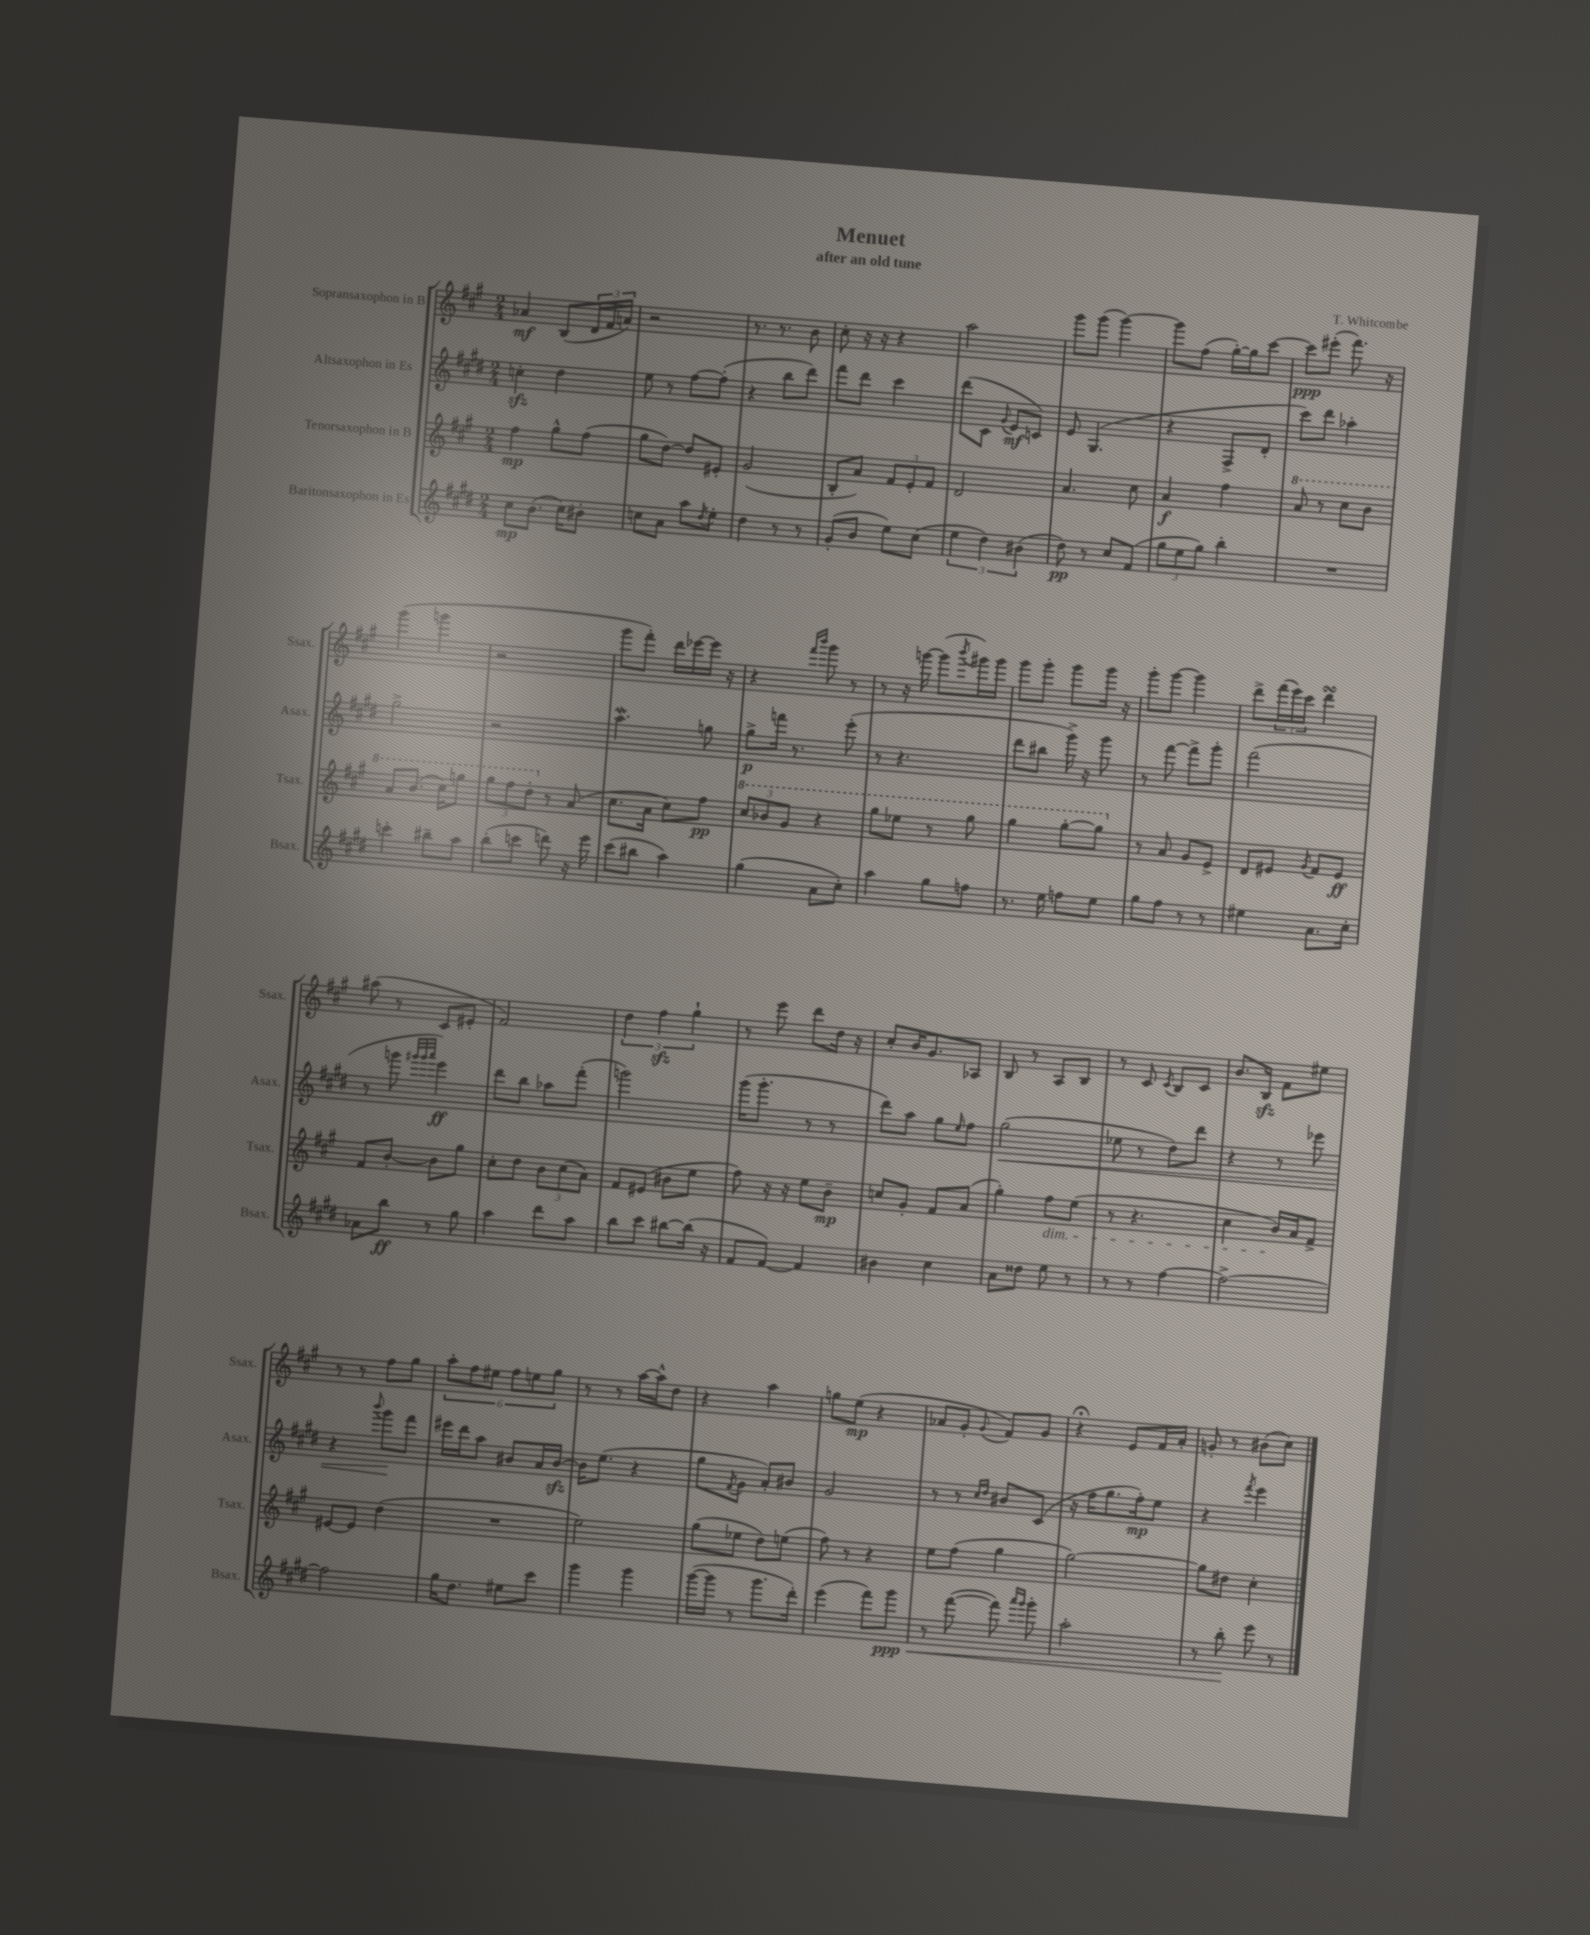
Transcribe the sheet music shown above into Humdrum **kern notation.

**kern	**kern	**kern	**kern
*staff4	*staff3	*staff2	*staff1
*clefG2	*clefG2	*clefG2	*clefG2
*k[f#c#g#d#]	*k[f#c#g#]	*k[f#c#g#d#]	*k[f#c#g#]
*M2/4	*M2/4	*M2/4	*M2/4
8cc#	4ff#	4cc'	4a-
(8.b	.	.	.
.	8gg#^^	4dd#	(8B
16cc#)	.	.	.
8b#'	(8ff#	.	24d
.	.	.	24f#
.	.	.	24a)
=	=	=	=
8cc	8gg#	8ee	2r
8a	[8dd)	8r	.
8aa	8dd]	[8ff#	.
8qdd#	.	.	.
8ee'	8e#'	(8ff#']	.
=	=	=	=
4dd#	(2g#	4r	8.r
.	.	.	8.r
8r	.	8bb	.
8r	.	8ddd#)	8b
=	=	=	=
(8g#'	8B'	8fff#	8cc#'
8b	8a)	8ddd#	16r
.	.	.	16r
8ee)	12f#	4ccc#	4r
.	12e'	.	.
(8cc#	.	.	.
.	12f#	.	.
=	=	=	=
6ee	2d	(8ddd#	2aa
.	.	8c#	.
6dd#)	.	.	.
.	.	8qqg#	.
.	.	8e	.
(6b#	.	.	.
.	.	8c)	.
=	=	=	=
8dd#)	4.a	8e	8ggg#
8r	.	(4.G#	(8ggg#
8cc#	.	.	[4ggg#)
(8f#	8cc#	.	.
=	=	=	=
12gg#	4a	4r	8ggg#]
12ee	.	.	.
.	.	.	(8ff#
12gg#)	.	.	.
4bb'	4ff#	8F#^	[16gg#')
.	.	.	16gg#]
.	.	8d#'	[8ccc#
=	=	=	=
2r	8aa	8ccc#)	8ccc#]
.	8r	8ddd#	(8eee#'
.	8ccc#	4aa-'	8.fff#)
.	8bb	.	.
.	.	.	16r
=	=	=	=
4ccc'	8aa	2gg#^	(4ggg#
.	(8.bb	.	.
8bb#~	.	.	4ggg
.	16ccc#)	.	.
8aa	8ggg	.	.
=	=	=	=
(8bb'	12ggg#	2r	2r
.	12fff#	.	.
8ccc	.	.	.
.	12ddd'	.	.
8ddd)	8r	.	.
16r	(8a	.	.
16eee	.	.	.
=	=	=	=
(8ccc#	8.cc#	4.aa	8ggg#
8bb#	.	.	8fff#')
.	16a	.	.
4aa)	8cc#)	.	16ddd
.	.	.	[16eee-
.	8ff#	8gg	16eee-]
.	.	.	16r
=	=	=	=
(4gg#	12ccc#	8gg#^	4r
.	12bb-	.	.
.	.	16fff	.
.	12gg#	.	.
.	.	8.r	.
.	.	.	16qqfff#
.	.	.	16qqbbb
8a	4r	.	8ggg#
8cc#')	.	(8eee'	8r
=	=	=	=
4aa	8ggg#	8r	8r
.	8eee-	4.r	16r
.	.	.	[16ggg
8gg#	8r	.	(8ggg]
.	.	.	8qbbb
8ff	8ggg#	.	16ggg#)
.	.	.	16ggg#
=	=	=	=
8.r	4ggg#	8ddd#	8ggg#
.	.	8bb#	8ggg#'
16ee	.	.	.
8ff	[8ggg#'	16ggg#^)	8ggg#
.	.	16r	.
8ee	8ggg#]	8ggg#	16ggg#
.	.	.	16r
=	=	=	=
8gg#	8r	8r	8ggg#'
8ff#	8a	[8fff#	[8ggg#
8r	8g#	8fff#^]	4ggg#]
8r	8e^	8ggg#'	.
=	=	=	=
4ee#	8d	(2fff#	8ddd^
.	8e#	.	(24fff#
.	.	.	24eee)
.	.	.	24ccc#
.	8qg#	.	.
8.a	8f#	.	4ddd
.	8e#	.	.
16cc#'	.	.	.
=	=	=	=
8a-	8f#	8r	(8aa#
8bb	[8b'	8ggg	8r
.	.	32qqggg#	.
.	.	32qqggg#	.
.	.	32qqaaa	.
8r	8b]	4eee)	8c#
8gg#	8gg#	.	8e#'
=	=	=	=
4aa	8cc#'	8ddd#	2f#)
.	8dd	8bb	.
8ddd#	12b	8aa-	.
.	(12cc#	.	.
8aa	.	(8fff#'	.
.	12a)	.	.
=	=	=	=
8bb	8f#	2ggg)	6dd
8ccc#	(8e#	.	.
.	.	.	6ff#
[8bb#	8b#	.	.
.	.	.	6gg#`
(16bb#]	8ee	.	.
16r	.	.	.
=	=	=	=
8f#	8ff#)	(16ggg#	8r
.	.	8.ggg#'	.
[8f#)	16r	.	8eee
.	16r	.	.
4f#]	8ee	8r	8ddd
.	8b~	8r	16dd
.	.	.	16r
=	=	=	=
4b#	8cc	8ddd#)	8cc#'
.	8g#'	8aa	16b
.	.	.	8.g#
4cc#	8f#	8gg#	.
.	.	16qqee	.
.	(8a	8ff#	8A-
=	=	=	=
8a	4gg#')	(2gg#	8B
8dd##	.	.	8r
8ee	8ff#	.	8A
8r	(8ee	.	8B
=	=	=	=
8r	8r	8ee-	8r
8r	4.r	8r	8c#
.	.	.	8qc#
[4ff#	.	8dd#)	8B
.	.	8ddd#	8c#
=	=	=	=
2ff#^_	4cc#	4r	8.b
.	.	.	16B
.	16b)	8r	8f#
.	16a	.	.
.	8f#^	8eee-	8ee#
=	=	=	=
2ff#]	[8e#	4r	8r
.	8e#]	.	8r
.	.	8qqbbb	.
.	(4dd	8ggg#	8ff#
.	.	8fff#	8gg#
=	=	=	=
16gg#	2r	16eee#	12aa'
8.dd#	.	16ddd#	.
.	.	.	12ff#
.	.	8aa	.
.	.	.	12ee#
8ee#	.	8b#	12ff#
.	.	.	12ee
8ccc#	.	16a	.
.	.	.	12gg#
.	.	[16b#	.
=	=	=	=
4ggg#	2ee)	16b#]	8r
.	.	(8.ee	.
.	.	.	8r
4ggg#	.	4r	[16aa
.	.	.	16aa^^]
.	.	.	8dd
=	=	=	=
([16ggg#	(8gg#	8gg#	4r
16ggg#]	.	.	.
.	.	8qf#	.
8r	8ee-	8g#	.
8.ggg#	8dd)	8a')	4aa
.	(8ee	8b#	.
16ddd#')	.	.	.
=	=	=	=
(4eee	8ff#)	2g#	8gg
.	8r	.	(8ee
8fff#)	4r	.	4r
8ggg#	.	.	.
=	=	=	=
8r	8ee	8r	8a-
([8fff#	(8ff#	8r	8g#'
.	.	16qqcc#	.
.	.	16qqdd#	8qqg#
8fff#])	4gg#	8b#	8f#)
16qqaaa	.	.	.
16qqggg#	.	.	.
8ggg#'	.	(8c#	8g#
=	=	=	=
2aa'	[2gg#)	16r	4r;
.	.	16ff#	.
.	.	8.gg#	.
.	.	.	8e
.	.	16ff#')	.
.	.	8ee	16f#
.	.	.	16a'
=	=	=	=
8r	8gg#]	4r	8g'
8bb'	8dd#	.	8r
.	.	8qfff#	.
8eee	4cc#'	4eee	(8b#
8r	.	.	8cc#)
==	==	==	==
*-	*-	*-	*-
